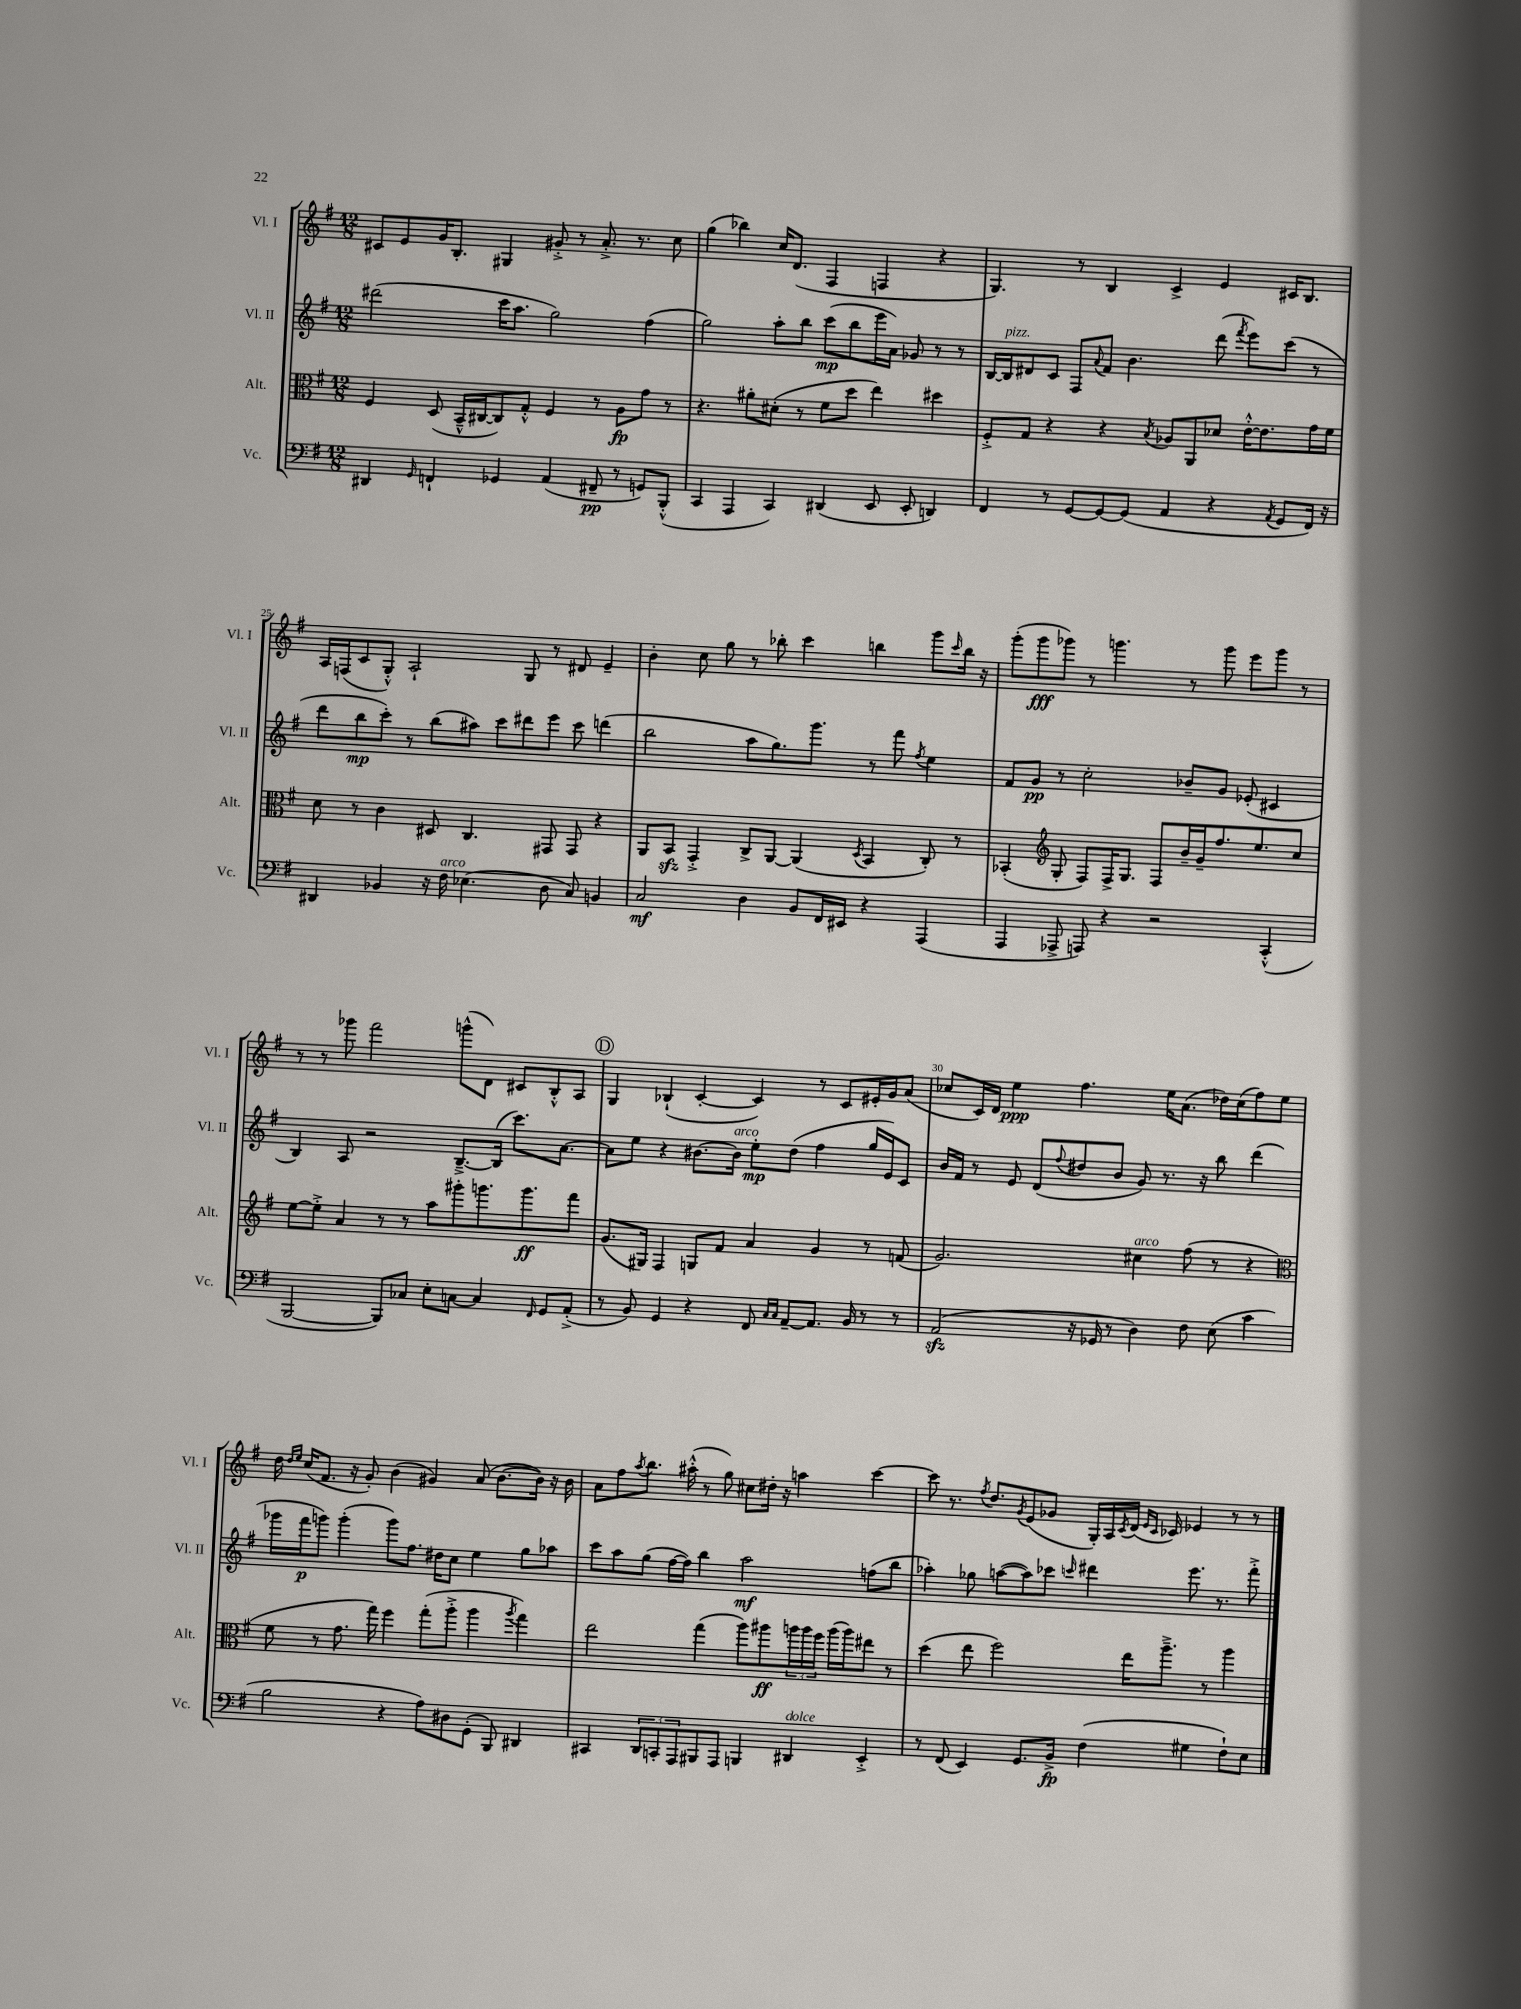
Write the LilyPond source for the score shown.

<<
\new StaffGroup <<
\new Staff = "s0" \with { instrumentName = "Vl. I" shortInstrumentName = "Vl. I" } {
    \clef treble \key g \major \numericTimeSignature \time 12/8
    cis'8 e'8 g'16 b8.-. gis4 gis'8-.-> r8 a'8.-.-> r8. c''8 |
    g''4( bes''4) c''16 d'8.( fis4 f4 r4 |
    g4.) r8 b4 c'4-> e'4 cis'16 b8. |
    a16 f16( c'8 g8-.-^) a2-! g8 r8 dis'8 e'4-- |
    b'4-. c''8 g''8 r8 bes''8-. c'''4 b''4 g'''8 \grace { c'''16 } b''16 r16 |
    g'''8-.( g'''8\fff ges'''8) r8 g'''4. r8 g'''8 e'''8 g'''8 r8 |
    r8 r8 ges'''8 fis'''2 g'''8-^( d'8) cis'8 b8-.-^ a8 |
    \mark \markup { \circle "D" } g4 bes4-!( c'4~-. c'4) r8 c'8 eis'16-. g'16 a'8( |
    ces''8 c'16) d'16 e''4\ppp fis''4. e''16 a'8.( des''16) ces''16( fis''8) e''8 |
    d''16 \grace { d''16 e''16 } c''16( fis'8. r16 g'8-.) b'4( gis'4) a'8( b'8.~ b'16) r16 b'16 |
    a'8 fis''8 \acciaccatura { a''8 } b''8. ais''16-.-^( r8 g''8) cis''8 dis''16-. r16 a''4 c'''4~ |
    c'''8 r8. \acciaccatura { fis''8 } d''8. \acciaccatura { g'8 } e'8( ges'8 g16-.) a16 \acciaccatura { c'8 } d'16( \grace { e'16 c'16 } ces'16) ees'4 r8 r8 \bar "|." |
}
\new Staff = "s1" \with { instrumentName = "Vl. II" shortInstrumentName = "Vl. II" } {
    \clef treble \key g \major \numericTimeSignature \time 12/8
    dis'''2( c'''16 a''8. g''2) fis''4( |
    g''2) a''8-. b''8 c'''8\mp( b''8 e'''16 a'16) ges'8 r8 r8 |
    b16~ b16^\markup { \italic "pizz." } dis'8 c'8 fis8 \appoggiatura { a'8 } fis'8 b'4. d'''8( \acciaccatura { fis'''8 } e'''8) c'''8( r8 |
    d'''8 b''8\mp c'''8-.) r8 b''8( ais''8) c'''8 dis'''8 e'''8 c'''8 d'''4( |
    b''2 a''8 g''8.) g'''8. r8 fis'''8 \acciaccatura { fis''8 } e''4 |
    fis'8 g'8\pp r8 c''2-. bes'8-- g'8 ees'8-.( cis'4 |
    b4) a8 r2 b8.~---> b16( c'''8.) a'8.~ |
    \mark \markup { \circle "D" } a'8 e''8 r4 bis'8.~ bis'16^\markup { \italic "arco" } e''8-.\mp d''8( fis''4 g''16 e'16) c'8 |
    b'16 fis'16 r8 e'8 d'8( \appoggiatura { fis''8 } dis''8 b'8 g'8) r8. r16 b''8 d'''4( |
    ges'''16 fis'''16\p g'''8) g'''4-.( g'''8) fis''8. dis''16 c''8 e''4 g''8 aes''8 |
    c'''8 a''8 g''8( fis''16~ fis''16) b''4 a''2\mf f''8( b''8 |
    aes''4-.) ges''8 a''8~( a''8) ces'''8 \grace { c'''16 } dis'''4 e'''8. r8. fis'''8-.-> \bar "|." |
}
\new Staff = "s2" \with { instrumentName = "Alt." shortInstrumentName = "Alt." } {
    \clef alto \key g \major \numericTimeSignature \time 12/8
    fis4 d8( b,16---^ cis16~ cis8) g8-.-^ fis4 r8 a8\fp g'8 r8 |
    r4. ais'8-. dis'8-.( r8 fis'8 d''8 e''4) dis''4 |
    fis8-.-> g8 r4 r4 \acciaccatura { b8 } aes8 a,8 des'8 e'16~-.-^ e'8. g'16 fis'16 |
    d'8 r8 c'4 dis8 c4. gis,8 gis,8 r4 |
    a,8 b,8\sfz g,4-.-> c8-> a,8~ a,4( \acciaccatura { d8 } b,4 c8-.) r8 |
    bes,4-.( \clef treble g8-. fis8) fis16-> g8. fis8 b'16-- g'16-- fis''8. e''8. c''8 |
    e''8~ e''8-.-> a'4 r8 r8 a''8 gis'''8-. g'''8. g'''8.\ff fis'''8 |
    \mark \markup { \circle "D" } g'8.( gis16) fis4 g8 fis'8 a'4 g'4 r8 f'8( |
    g'2.) cis''4^\markup { \italic "arco" } fis''8( r8 r4 |
    \clef alto fis'8 r8 g'8. g''16) fis''4 g''8-.( a''8-.-> a''4 \acciaccatura { a''8 } g''4) |
    e''2 g''4( a''8) ais''8\ff \tuplet 3/2 { a''16 a''16 fis''16 } a''16( a''16) eis''8 r8 |
    d''4( e''8 fis''2) e''16 a''8.---> r8 a''4 \bar "|." |
}
\new Staff = "s3" \with { instrumentName = "Vc." shortInstrumentName = "Vc." } {
    \clef bass \key g \major \numericTimeSignature \time 12/8
    dis,4 \grace { g,16 } f,4-! ges,4 a,4( fis,8--\pp r8 g,8) b,,8-.-^( |
    c,4 a,,4 c,4) dis,4( e,8 e,8-. d,4) |
    fis,4 r8 g,8~ g,8~ g,8( a,4 r4 \acciaccatura { a,8 } g,8 fis,16) r16 |
    dis,4 bes,4 r16 fis16^\markup { \italic "arco" } ees4.( d8 c8) b,4 |
    c2\mf d4 b,8 fis,16 eis,16 r4 a,,4( |
    a,,4 aes,,8-> a,,8) r4 r2 c,4-.-^( |
    b,,2~ b,,8) ces8 e8-. c8~ c4 \grace { fis,16 } g,8 a,8-.->( |
    \mark \markup { \circle "D" } r8 b,8) g,4 r4 fis,8 \grace { c16 c16 } a,8~-- a,8. b,16 r8 r8 |
    a,2\sfz( r16 ges,16 r8 d4) fis8 e8( c'4 |
    b2 r4 a8) dis8 g,8-.( b,,8) dis,4 |
    cis,4 \tuplet 3/2 { d,8 c,8-. a,,8 } bis,,8 a,,8 b,,4 dis,4^\markup { \italic "dolce" } e,4-.-> |
    r8 fis,8( e,4) g,8. b,16->\fp fis4( gis4 fis8-!) e8 \bar "|." |
}
>>
>>
\layout { \context { \Score currentBarNumber = #22 \override BarNumber.break-visibility = ##(#f #t #t) barNumberVisibility = #(every-nth-bar-number-visible 5) } }
